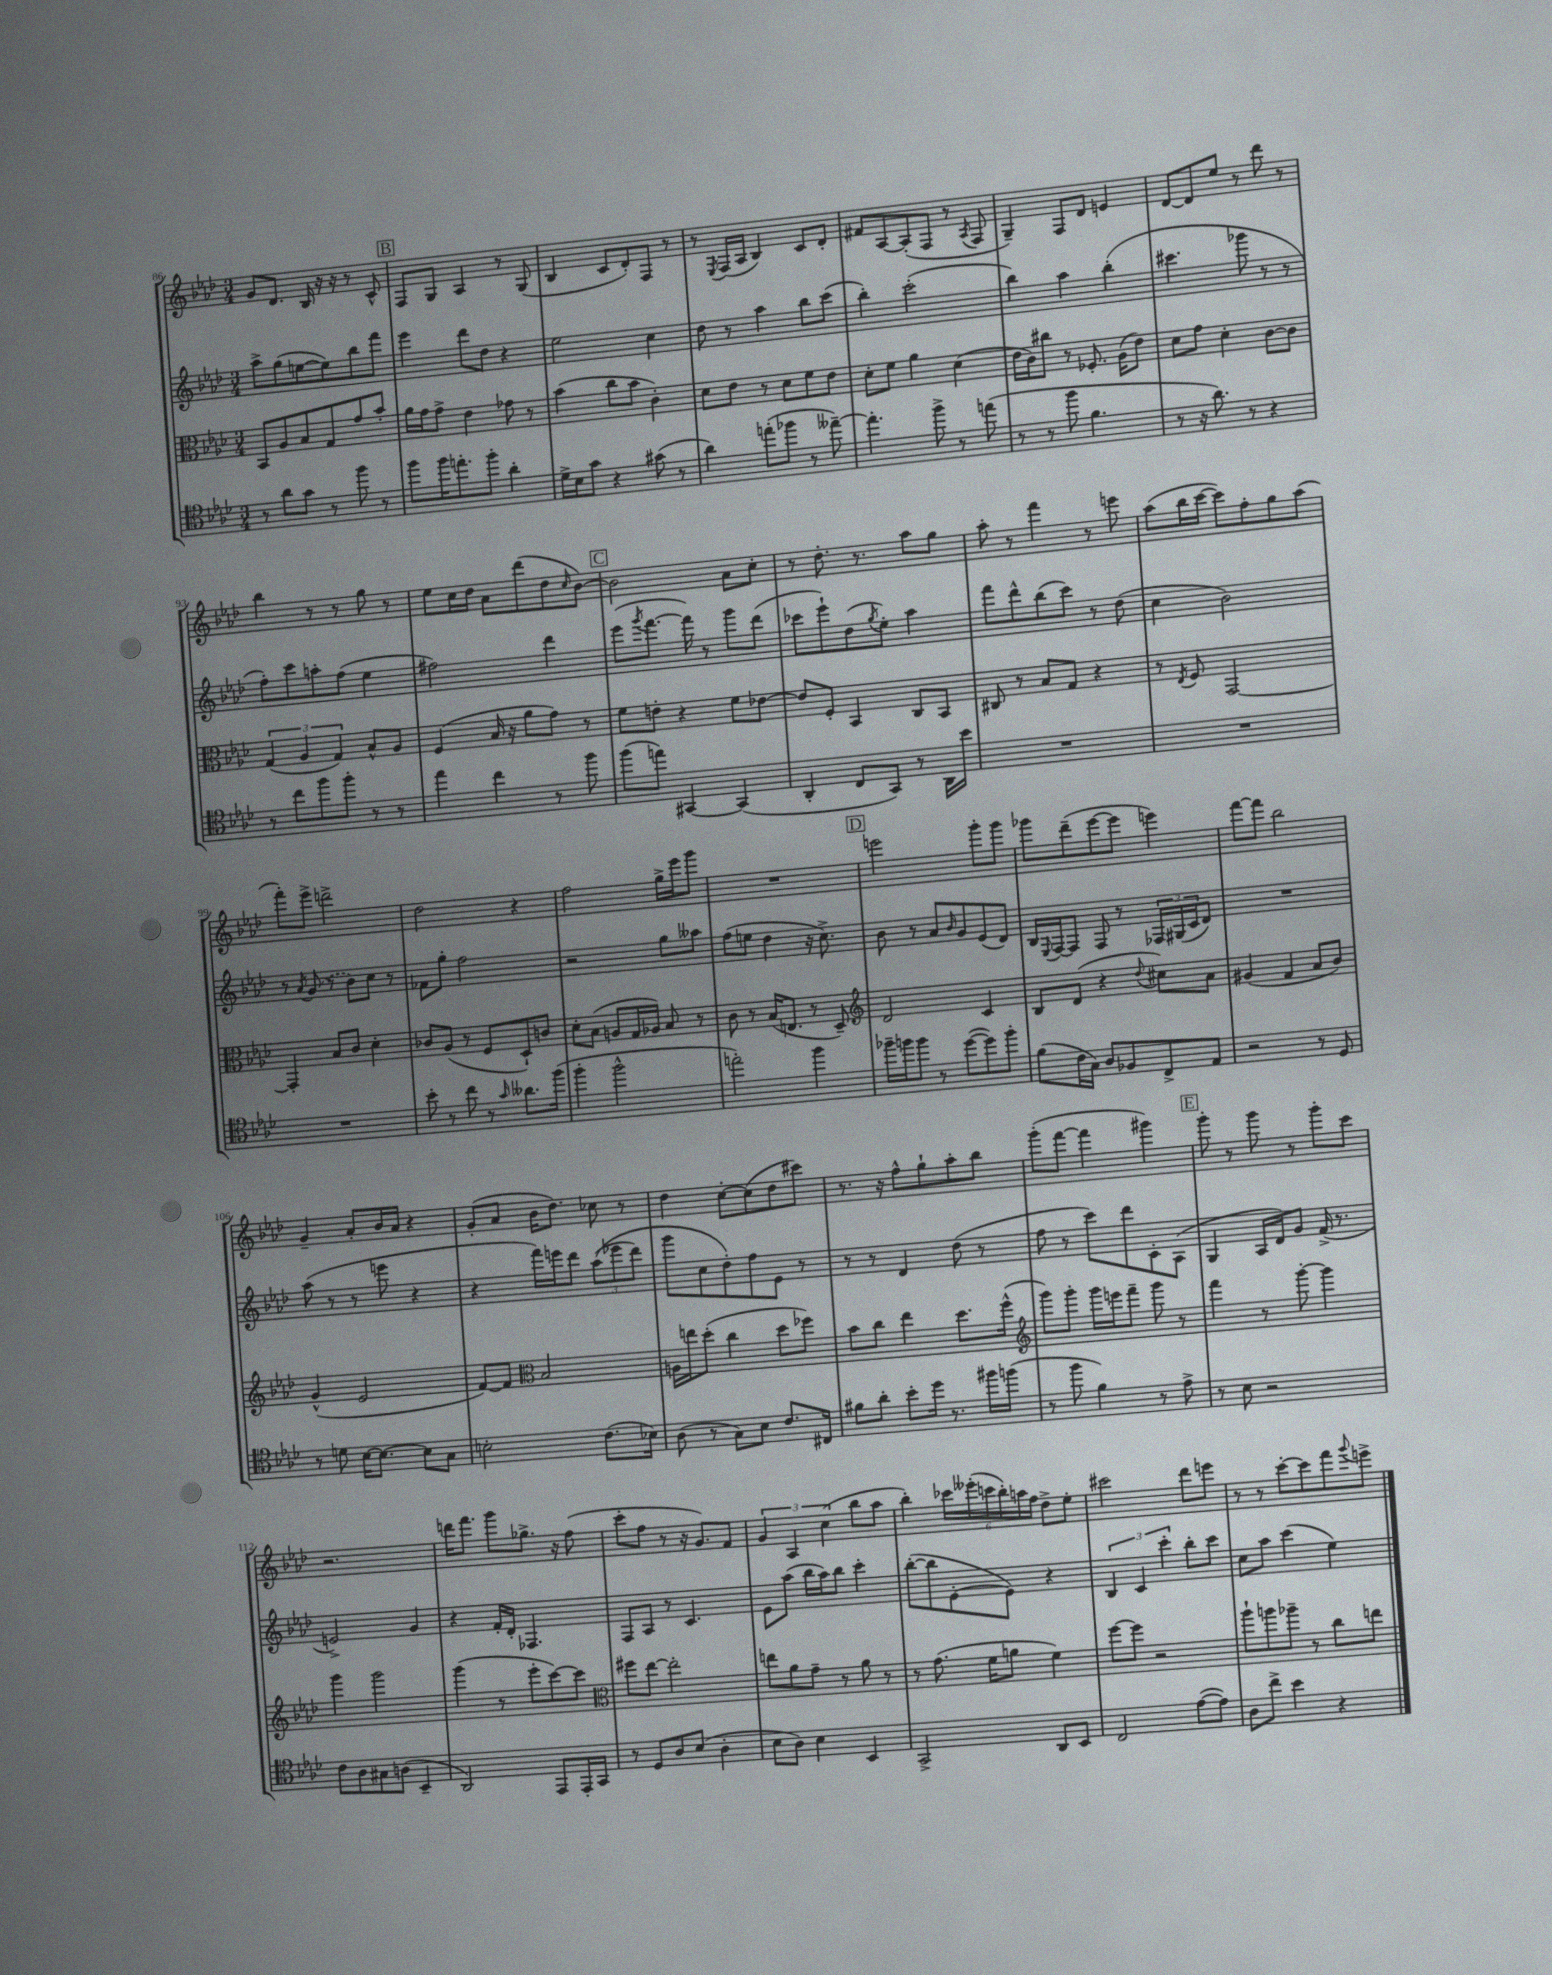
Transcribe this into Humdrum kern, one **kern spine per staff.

**kern	**kern	**kern	**kern
*part4	*part3	*part2	*part1
*staff4	*staff3	*staff2	*staff1
*clefC4	*clefC3	*clefG2	*clefG2
*k[b-e-a-d-]	*k[b-e-a-d-]	*k[b-e-a-d-]	*k[b-e-a-d-]
*M3/4	*M3/4	*M3/4	*M3/4
=86	=86	=86	=86
8r	8BB-/L	8aa-^\L	8g/L
8a-\L	8A-/	(8gg\	8.d-/J
8g\J	8B-/	[8een\	.
.	.	.	16B-/
8r	8G/	8ee\])	16r
.	.	.	16r
8ff\	8g/	8bb-\	8r
8r	8b-'/J	8fff\J	8c^^/
!!LO:REH:place=s1:t=B
=87	=87	=87	=87
8ff\L	16a-\LL	4eee-\	8F/L
.	16g\J	.	.
16ff\K	8g^\J	.	8G/J
8.een'\	.	.	.
.	4e-\	8ddd-\L	4A-/
8ff'\J	.	8dd-\J	.
4a-'\	8g-X\	4r	8r
.	8r	.	(8G/
=88	=88	=88	=88
16d-^\LL	(4b-\	2ee-\	4B-/
16B-\J	.	.	.
8g\J	.	.	.
4r	8cc\L	.	8c/L
.	8b-\J	.	8d-'/)
(8g#X\	4c'\)	4cc\	8F/J
8r	.	.	8r
=89	=89	=89	=89
4a-\)	8d-\L	8dd-\	8r
.	.	.	8qE-/
.	8e-\J	8r	(16F/LL
.	.	.	16A-/JJ
(8een'\L	8r	4aa-\	4B-/)
8ff-X\J	8d-\L	.	.
8r	8f\	8bb-\L	8c/L
[8ee--X~\)	8e-\J	(8ccc\J	8d-'/J
=90	=90	=90	=90
4.ee--'\]	8d-'\L	4bb-'\)	8f#X/L
.	8f\J	.	[8A-/
.	4a-\	(2ccc'\	(8A-'/]
8ff^\	.	.	8F/J
8r	(4d-\	.	8r
.	.	.	8qA-/
(8een\	.	.	8F/
=91	=91	=91	=91
8r	16e-\LL	4bb-\)	4G~/)
.	16c\J)	.	.
8r	8cc#X\J	.	.
8ff\	8r	4aa-\	8F/L
4.f\	8.F-X'/	.	8d-/J
.	.	(4bb-'\	4en/
.	(16A-\KL	.	.
.	8e-\J)	.	.
=92	=92	=92	=92
8r	8d-\L	4.ccc#X\	[8d-/L
16r	8g\J	.	8d-/]
8.a-\)	.	.	.
.	4d-'\	.	8ee-/J
8r	.	8ggg-X\	8r
4r	[8c\L	8r	8ddd-\
.	8c\J]	8r	8r
!!LO:LB:g=z
=93	=93	=93	=93
8r	(6G/	8ff'\L)	4bb-\
8cc\L	.	8ccc\	.
.	6A-/	.	.
8ff\	.	8aan'\	8r
.	6G/)	.	.
8ff'\J	.	(8ff\J	8r
8r	8B-^^/L	4ee-\	8gg\
8r	8A-/J	.	8r
=94	=94	=94	=94
4ee-\	(4F/	2ff#X\)	8ee-\L
.	.	.	16cc\L
.	.	.	16dd-\JJ
4cc\	16B-/	.	8a-\L
.	16r	.	.
.	8a-\L	.	(8ddd-\
8r	8g\J)	4ddd-\	8dd-\
.	.	.	16qqcc/
8ff\	8r	.	[8b-\J)
!!LO:REH:place=s1:t=C
=95	=95	=95	=95
(8ff\L	8f\L	(8eee-\L	2b-\]
.	.	8qggg/	.
8een\J)	8en'\J	[8.fff\J	.
[4GG#X/	4r	.	.
.	.	16fff\])	.
.	.	8r	.
(4GG#/]	8f\L	8ggg\L	8a-\L
.	[8e-X\J	(8ddd-\J	8cc'\J
=96	=96	=96	=96
4AA-'/	8e-/L]	8ccc-X\L	8r
.	8F'/J	8eee-`\)	8.dd-'\
8C/L	4BB-/	(8dd-\	.
.	.	.	8.r
.	.	8qgg/	.
8GG/J)	.	8ee-'\J)	.
8r	8C/L	4aa-\	8aa-\L
16AA-\LL	8BB-/J	.	8gg\J
16b-\JJ	.	.	.
=97	=97	=97	=97
2.r	8C#X/	8fff\L	8aa-'\
.	8r	8ddd-^^\	8r
.	8B-/L	(8bb-\	4fff\
.	8G/J	8ccc\J)	.
.	4r	8r	8r
.	.	(8dd-\	8eeen\
=98	=98	=98	=98
2.r	8r	4cc\	(8aa-\L
.	8qE-/	.	.
.	8F/	.	16bb-\L
.	.	.	[16ccc\JJ
.	[2GG/	2b-\)	8ccc\L])
.	.	.	8ff'\
.	.	.	8gg\
.	.	.	(8aa-\J
!!LO:LB:g=z
=99	=99	=99	=99
2.r	4GG'/]	8r	8fff'\L)
.	.	8qa-/	.
.	.	(8g/	8eee-^\J
.	8B-/L	8r	2dddn^\
.	8c/J	8b-\L)	.
.	4d-'\	8cc\J	.
.	.	8r	.
=100	=100	=100	=100
8b-'\	8c-X/L	8f-X\L	2dd-\
8r	(8A-/J	8gg'\J	.
8cc\	8r	2ff\	.
8r	8F/L	.	.
16qqg/	.	.	.
8.a--X\L	8D-`/)	.	4r
.	8cn/J	.	.
(16ff\Jk	.	.	.
=101	=101	=101	=101
4ff'\	8d-'\L	2r	2ff\
.	(8B-\J	.	.
2ff^^\	8An/L	.	.
.	16G/L	.	.
.	16A-X/JJ)	.	.
.	8B-/	8gg\L	16gg^\LL
.	.	.	16eee-\J
.	8r	8aa--X\J	8ggg\J
=102	=102	=102	=102
2een'\)	8c\	(8ff\L	2.r
.	8r	8een\J	.
.	(16B-/KL	4dd-\	.
.	8.En/J	.	.
4ff\	8r	16r	.
.	.	8.cc^\)	.
.	8D-~/)	.	.
!!LO:REH:place=s1:t=D
=103	=103	=103	=103
*	*clefG2	*	*
16ff-X~\LL	2d-/	8b-\	2eeen\
16ffn\J	.	.	.
8ff\J	.	8r	.
8r	.	8a-/L	.
.	.	16qqb-/	.
([8dd-\L	.	8g/	.
8dd-\])	4c/	(8e-/	8ggg'\L
8ff'\J	.	8d-/J)	8ggg\J
=104	=104	=104	=104
(8f\L	8B-/L	16B-/LL	8ggg-X\L
.	.	8qqE-/	.
.	.	[16F/J	.
16c\L	(8d-/J	8F/J]	(8ddd-~\
16G\JJ)	.	.	.
8A-/L	4r	8F/	[8eee-\
8F-X/	.	8r	8eee-\J]
.	8qqdd-/	.	.
8C^/	8cc#X\L)	24F-X/LL	4eeen\)
.	.	(24G#X/	.
.	.	24c/J	.
8E-/J	8a-\J	8d-/J)	.
=105	=105	=105	=105
2r	(4g#X/	2.r	[8fff\L
.	.	.	8fff\J]
.	4f/	.	2bb-\
8r	8a-/L	.	.
8D-/	8b-/J)	.	.
!!LO:LB:g=z
=106	=106	=106	=106
8r	(4g^^/	(8aa-\	4g~/
8dn\	.	8r	.
[16B-\KL	2e-/	8r	8a-'/L
8.B-\J_	.	.	.
.	.	8eeen\	16b-/L
.	.	.	16a-/JJ
8B-\L]	.	4r	4r
8G\J	.	.	.
=107	=107	=107	=107
2Bn'\	[8f/L)	4r	(8g'/L
.	8f/J]	.	8a-/J
*	*clefC3	*	*
.	2B-/	16fff\LL)	16b-\KL
.	.	16eeen\J	8.dd-\J)
.	.	8ddd-\J	.
(8.c\L	.	((12aa-\L	8cc-X\
.	.	12eee-X\	.
.	.	.	8r
.	.	12ddd-\J)	.
16B-X\Jk)	.	.	.
=108	=108	=108	=108
(8A-\	16An\LL	8ggg\L	4dd-\
.	16een\J	.	.
8r	(8dd-'\J	8cc\	.
8G\L)	4cc\	8dd-'\)	[8cc'\L
8B-\J	.	8ff\	(8cc\]
8.c/L	8dd-\L	8e-\J	8dd-\
.	8ff-X\J)	8r	8ccc#X\J)
16C#X/Jk	.	.	.
=109	=109	=109	=109
8f#X\L	8b-\L	8r	8.r
8a-'\J	8cc\J	8r	.
.	.	.	16r
8b-'\L	4ee-\	4d-/	8ff^^\L
16dd-\Jk	.	.	8gg`\
8.r	.	.	.
.	8.dd-\L	(8dd-\	8aa-'\
16ff#X\LL	.	8r	8bb-\J
(16ffn\JJ	(16ff^^\Jk	.	.
=110	=110	=110	=110
*	*clefG2	*	*
8r	8ggg\L)	8ff\	(8ggg'\L
8ff\	8ggg'\J	8r	[8fff\J
4f\)	16ggg\LL	8ccc\L)	4fff\]
.	16eeen\J	.	.
.	8fff~\J	8ddd-\	.
8r	8ggg\	8c'\	4ggg#X\)
8e-^\	8r	(8A-\J	.
!!LO:REH:place=s1:t=E
=111	=111	=111	=111
8r	4fff\	4G/	8ggg'\
8B-\	.	.	8r
2r	8r	16A-/LL	8ggg\
.	.	16d-/J)	.
.	[8ggg'\	8g/J	8r
.	4ggg\]	(16f^/	8ggg'\L
.	.	8.r	.
.	.	.	8ccc\J
!!LO:LB:g=z
=112	=112	=112	=112
8c\L	4ggg\	2en^/)	2.r
8A-\	.	.	.
8G#X\	2ggg\	.	.
(8An\J	.	.	.
4BB-~/	.	4g/	.
=113	=113	=113	=113
2AA-/)	(4ggg\	4r	16dddn\KL
.	.	.	8.fff\J
.	8r	16f'/LL	8ggg\L
.	.	16d-'/JJ	.
.	8eee-'\L	4.F-X/	8.gg-X^\J
8EE-/L	[8ccc\)	.	.
.	.	.	16r
16EE-'/L	8ccc\J]	.	(8ff\
16GG/JJ	.	.	.
=114	=114	=114	=114
*	*clefC3	*	*
8r	8ff#X\L	8F/L	8ccc'\L
8D-/L	[8ee-\J	8A-/J	8ff\J
8A-/	2ee-'\]	8r	8r
(8B-/J	.	4.c/	16r
.	.	.	8.g/L)
4A-'\	.	.	.
.	.	.	8f/J
=115	=115	=115	=115
8B-\L	8een\L	8e-\L	6g/
8A-\J)	8a-\	(8aa-\J	.
.	.	.	6A-/
4B-\	8g~\J	16bb-\LL	.
.	.	16aa-\J)	.
.	.	.	(6cc\
.	8r	8bb-\J	.
4BB-/	8a-\	4ccc'\	8bb-\L
.	8r	.	8aa-\J
=116	=116	=116	=116
2GG^/	8r	([8bb-'\L	4bb-'\)
.	(8.g\	8bb-\]	.
.	.	[8e-'\	24ccc-X\LL
.	.	.	(24eee--X'\
.	16f\KL	.	.
.	.	.	24cccn\
.	8an\J	8e-\J])	24bb-'\)
.	.	.	24aan\
.	.	.	24ff\JJ
8AA-/L	4f\)	4r	8dd-^\L
8BB-/J	.	.	8ee-'\J
=117	=117	=117	=117
2C/	[8ff\L	6B-/	2ccc#X\
.	8ff\J]	.	.
.	.	6c/	.
.	2r	.	.
.	.	6ccc'\	.
([8e-\L	.	8bb-'\L	8ddd-\L
8e-\J])	.	8ccc\J	8eeen\J
=118	=118	=118	=118
8A-\L	8aa-`\L	8cc\L	8r
8cc^\J	8aan\	8aa-\J	8r
4b-\	8aa-X~\J	(4ccc\	[8ccc'\L
.	8r	.	8ccc\]
4r	8cc\L	4ee-\)	8fff\
.	.	.	8qqggg/
.	8een\J	.	8eeen^\J
==	==	==	==
*-	*-	*-	*-
